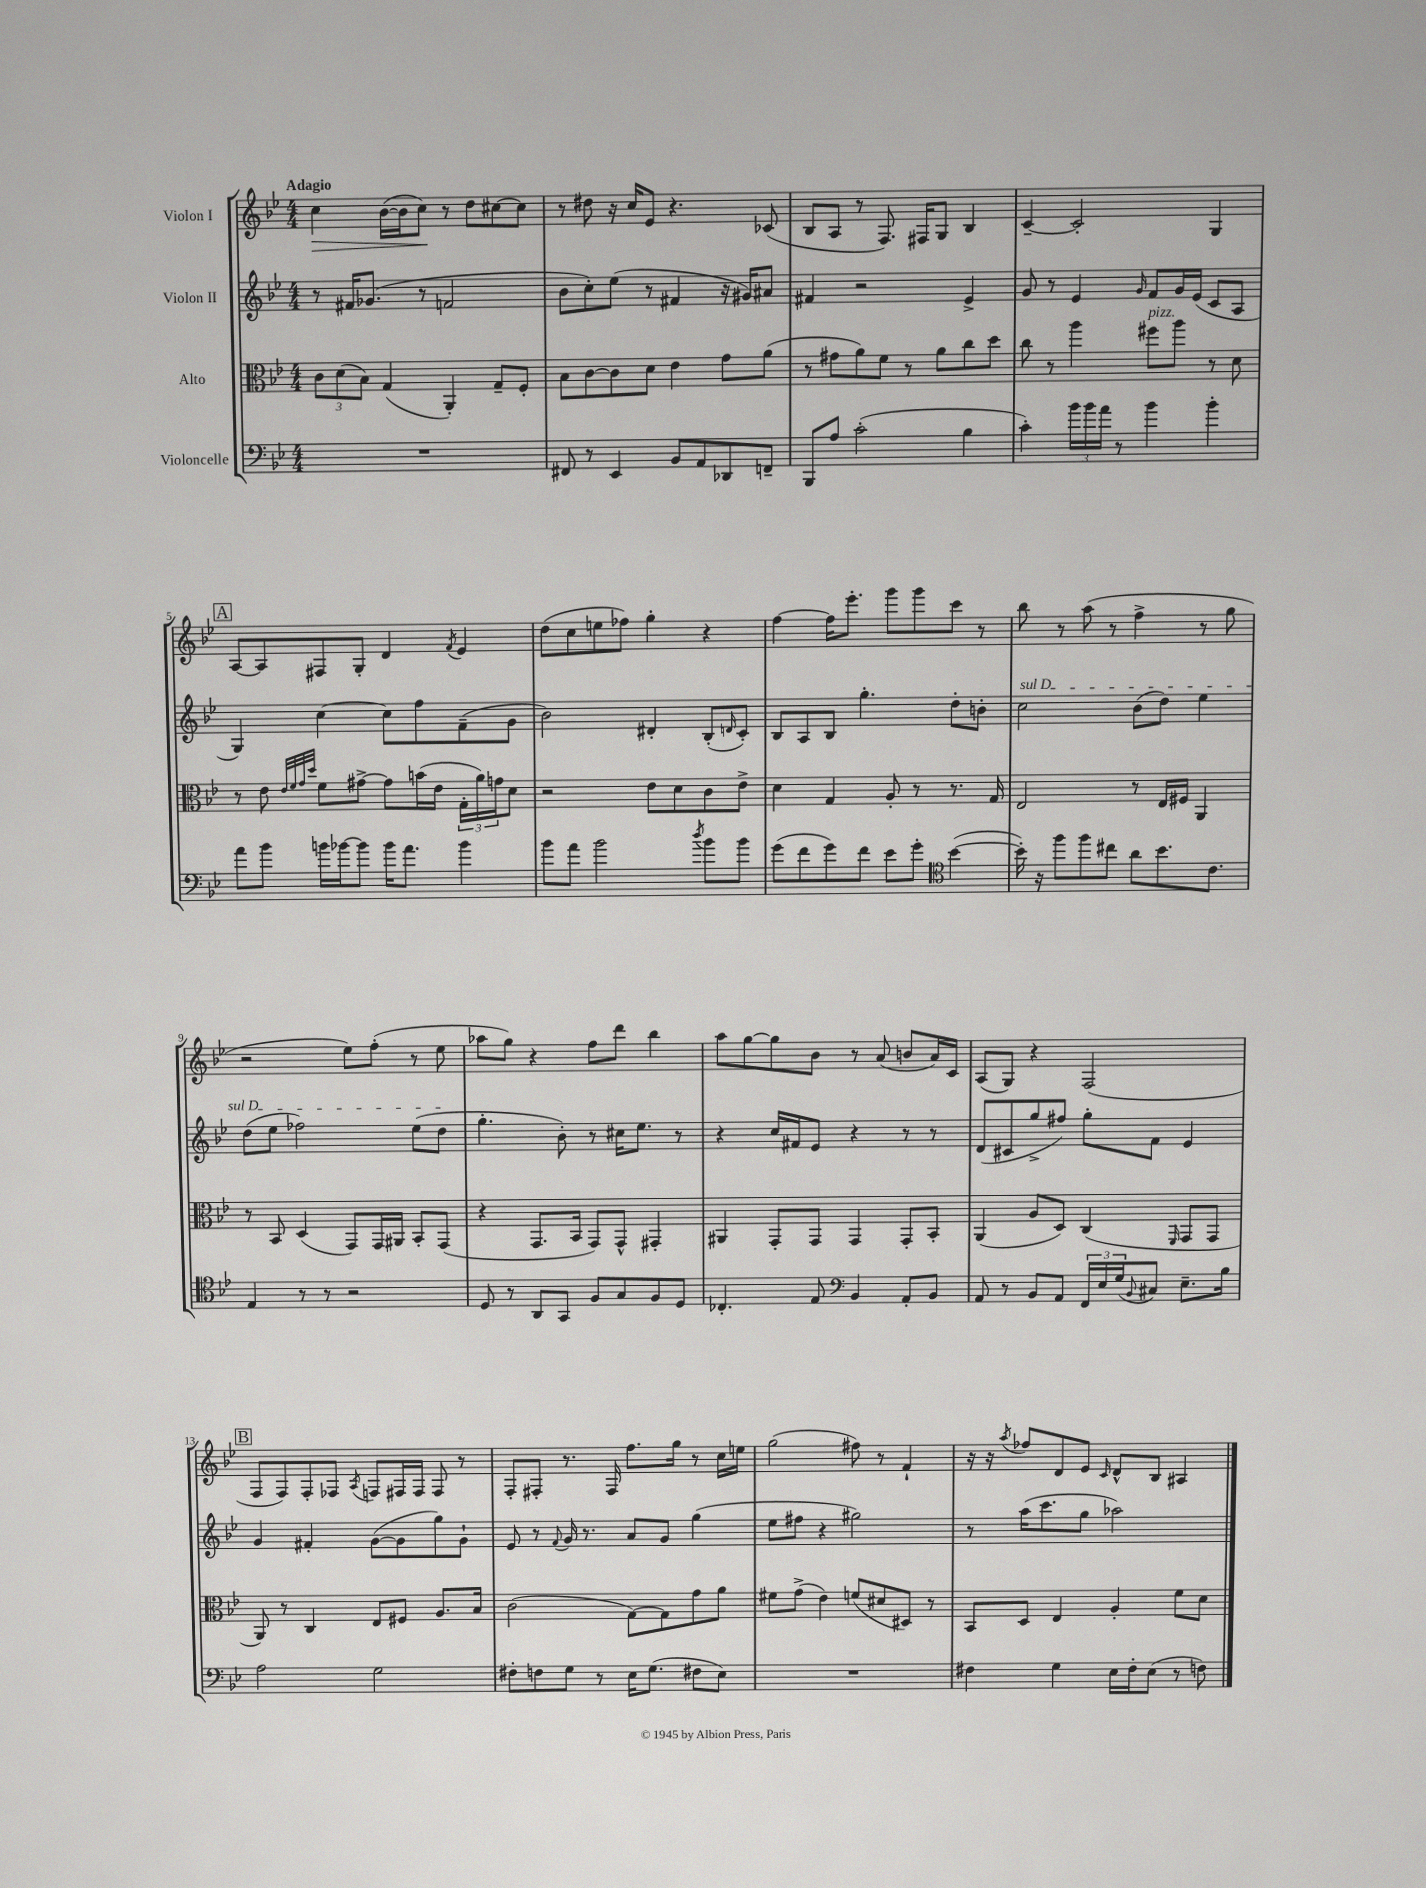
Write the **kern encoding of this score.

**kern	**kern	**kern	**kern
*staff4	*staff3	*staff2	*staff1
*clefF4	*clefC3	*clefG2	*clefG2
*k[b-e-]	*k[b-e-]	*k[b-e-]	*k[b-e-]
*M4/4	*M4/4	*M4/4	*M4/4
1r	12c\L	8r	4cc\
.	(12d\	.	.
.	.	16f#/LK	.
.	12B-\J)	.	.
.	.	(8.g-/J	.
.	(4G/	.	([16b-\LL
.	.	.	16b-\]J
.	.	8r	8cc\J)
.	4AA'/)	2f/	8r
.	.	.	8dd\L
.	8G~/L	.	[8cc#\
.	8F'/J	.	8cc#\]J
=	=	=	=
8FF#/	8B-\L	8b-\L	8r
8r	[8c\	8cc'\)	8dd#\
4EE-/	8c\]	(8ee-\J	16r
.	.	.	16cc/LK
.	8d\J	8r	8e-/J
8BB-/L	4e-\	4f#/	4.r
8AA/	.	.	.
8DD-/	8g\L	16r	.
.	.	16g#/LK)	.
8FF~/J	(8a\J	8a#/J	(8c-/
=	=	=	=
8BBB-/L	8r	4f#/	8B-/L
8A/J	8g#\L	.	8A/J
(2c'\	8a\)	2r	8r
.	8f\J	.	8.F/)
.	8r	.	.
.	.	.	16F#/LK
.	8a\L	.	8G/J
4B-\	8cc\	4e-^/	4B-/
.	8dd\J	.	.
=	=	=	=
4c'\)	8cc\	8g/	[4c~/
.	8r	8r	.
24b-\LL	4aa\	4e-/	2c'/]
24b-\	.	.	.
24a\JJ	.	.	.
8r	.	.	.
.	.	16qqg/	.
4b-\	8ff#\L	8f/L	.
.	8aa\J	16g/L	.
.	.	(16e-/JJ	.
4b-'\	8r	8c/L	4G/
.	8d\	8A/J	.
=	=	=	=
8a\L	8r	4G/)	[8A/L
8b-\J	8e-\	.	8A/]
.	32qqe-/LLL	.	.
.	32qqf/	.	.
.	32qqg/	.	.
.	32qqdd/JJJ	.	.
16b\LL	8f\L	[4cc\	8F#/
[16b-\J	.	.	.
8b-\]J	[8g#^\J	.	8G'/J
16b-\LK	8g#\]L	8cc\]L	4d/
8.a\J	.	.	.
.	(16b\L	8ff\	.
.	16e-\JJ	.	.
.	.	.	8qf/
4b-\	24G'\LL	(8f~\	4e-/
.	24a\)	.	.
.	24g\J	.	.
.	8d\J	8g\J	.
=	=	=	=
8b-\L	2r	2b-\)	(8dd\L
8a\J	.	.	8cc\
2b-\	.	.	8ee\
.	.	.	8ff-\J)
.	8e-\L	4d#'/	4gg'\
.	8d\	.	.
8qdd/	.	.	.
8b-\L	8c\	(8B-'/L	4r
.	.	16qqd/	.
8b-\J	8e-^\J	8c'/J)	.
=	=	=	=
(8g\L	4d\	8B-/L	[4ff\
8f\	.	8A/	.
8g\)	4G/	8B-/J	16ff\]LK
.	.	.	8.eee-'\J
8f\J	.	4.gg'\	.
8e-\L	8A'/	.	8ggg\L
8g'\J	8r	.	8ggg\
*clefC4	*	*	*
([4b-\	8.r	8dd'\L	8ccc\J
.	.	8b'\J	8r
.	16G/	.	.
=	=	=	=
16b-'\])	2E-/	2cc\	8bb-\
16r	.	.	.
8ff\L	.	.	8r
8ff\	.	.	(8aa\
8cc#\J	.	.	8r
8a\L	8r	(8b-\L	4ff^\
8.b-\	16E-/LL	8dd\J)	.
.	16F#/JJ	.	.
.	4AA/	4ee-\	8r
8.c\J	.	.	.
.	.	.	8gg\
=	=	=	=
4E-/	8r	(8dd\L	2r
.	8BB-/	8ee-\J	.
8r	(4D/	2ff-\)	.
8r	.	.	.
2r	8GG/L)	.	8ee-\L)
.	16GG/L	.	(8ff'\J
.	16AA#/JJ	.	.
.	8BB-'/L	(8ee-\L	8r
.	(8GG/J	8dd\J	8ee-\
=	=	=	=
8D/	4r	4.gg'\	8aa-\L
8r	.	.	8gg\J)
8AA/L	8.GG/L	.	4r
8GG/J	.	8b-'\)	.
.	16BB-/Jk	.	.
8F/L	8GG/L)	8r	8ff\L
8G/	8GG^^/J	16cc#\LK	8ddd\J
.	.	8.ee-\J	.
8F/	4GG#'/	.	4bb-\
8D/J	.	8r	.
=	=	=	=
4.C-'/	4AA#/	4r	8aa\L
.	.	.	[8gg\
.	8GG'/L	16cc/LL	8gg\]
.	.	16f#/J	.
8E-/	8GG/J	8e-/J	8b-\J
*clefF4	*	*	*
4BB-/	4GG/	4r	8r
.	.	.	(8a/
8AA'/L	8GG'/L	8r	8b/L
8BB-/J	8BB-'/J	8r	16a/L)
.	.	.	16c/JJ
=	=	=	=
8AA/	(4AA/	(8d/L	(8A/L
8r	.	8c#/	8G/J)
8BB-/L	8A/L	8gg^/	4r
8AA/J	8D/J)	8ff#/J)	.
24FF/LL	(4C/	8gg'\L	(2F/
24E-/	.	.	.
(24G/J	.	.	.
8qqBB-/	.	.	.
8C#/J)	.	8f\J	.
.	16qqFF/	.	.
8.E-~\L	8GG/L	4e-/	.
.	8GG/J	.	.
16B-\Jk	.	.	.
=	=	=	=
2A\	8AA/)	4g/	8F/L
.	8r	.	8F/)
.	4C/	4f#'/	8F'/
.	.	.	8F-/J
.	.	.	8qA/
2G\	8E-/L	([8g\L	8F/L
.	8F#/J	8g\]	16F#/L
.	.	.	16F#/JJ
.	8.A/L	8gg\)	8F#/
.	.	8g`\J	8r
.	16B-/Jk	.	.
=	=	=	=
8F#'\L	(2c\	8e-/	8F'/L
8F\	.	8r	8F#'/J
.	.	8qqf/	.
8G\J	.	16g/	8.r
.	.	8.r	.
8r	.	.	.
.	.	.	16F#/
16E-\LK	[8G\L)	8a/L	8.ff\L
(8.G\J	.	.	.
.	8G\]	8g/J	.
.	.	.	16gg\Jk
8F#\L	8g\	(4gg\	8r
8E-\J)	8a\J	.	16cc\LL
.	.	.	16ee\JJ
=	=	=	=
1r	8f#\L	8ee-\L	(2gg\
.	(8g^\J	8ff#\J	.
.	4e-\)	4r	.
.	(8f/L	2gg#\)	8ff#\)
.	8d#/	.	8r
.	8D#/J)	.	4f`/
.	8r	.	.
=	=	=	=
4F#\	8BB-/L	8r	16r
.	.	.	16r
.	.	.	8qaa/
.	8D/J	(16aa\LK	8ff-/L
.	.	8.ccc\	.
4G\	4E-/	.	8d/
.	.	8gg\J	8e-/J
.	.	.	16qqc/
16E-\LL	4A'/	2aa-\)	8d^^/L
16F#'\J	.	.	.
(8E-\J	.	.	8B-/J
8r	8f\L	.	4A#/
8F\)	8d\J	.	.
==	==	==	==
*-	*-	*-	*-
